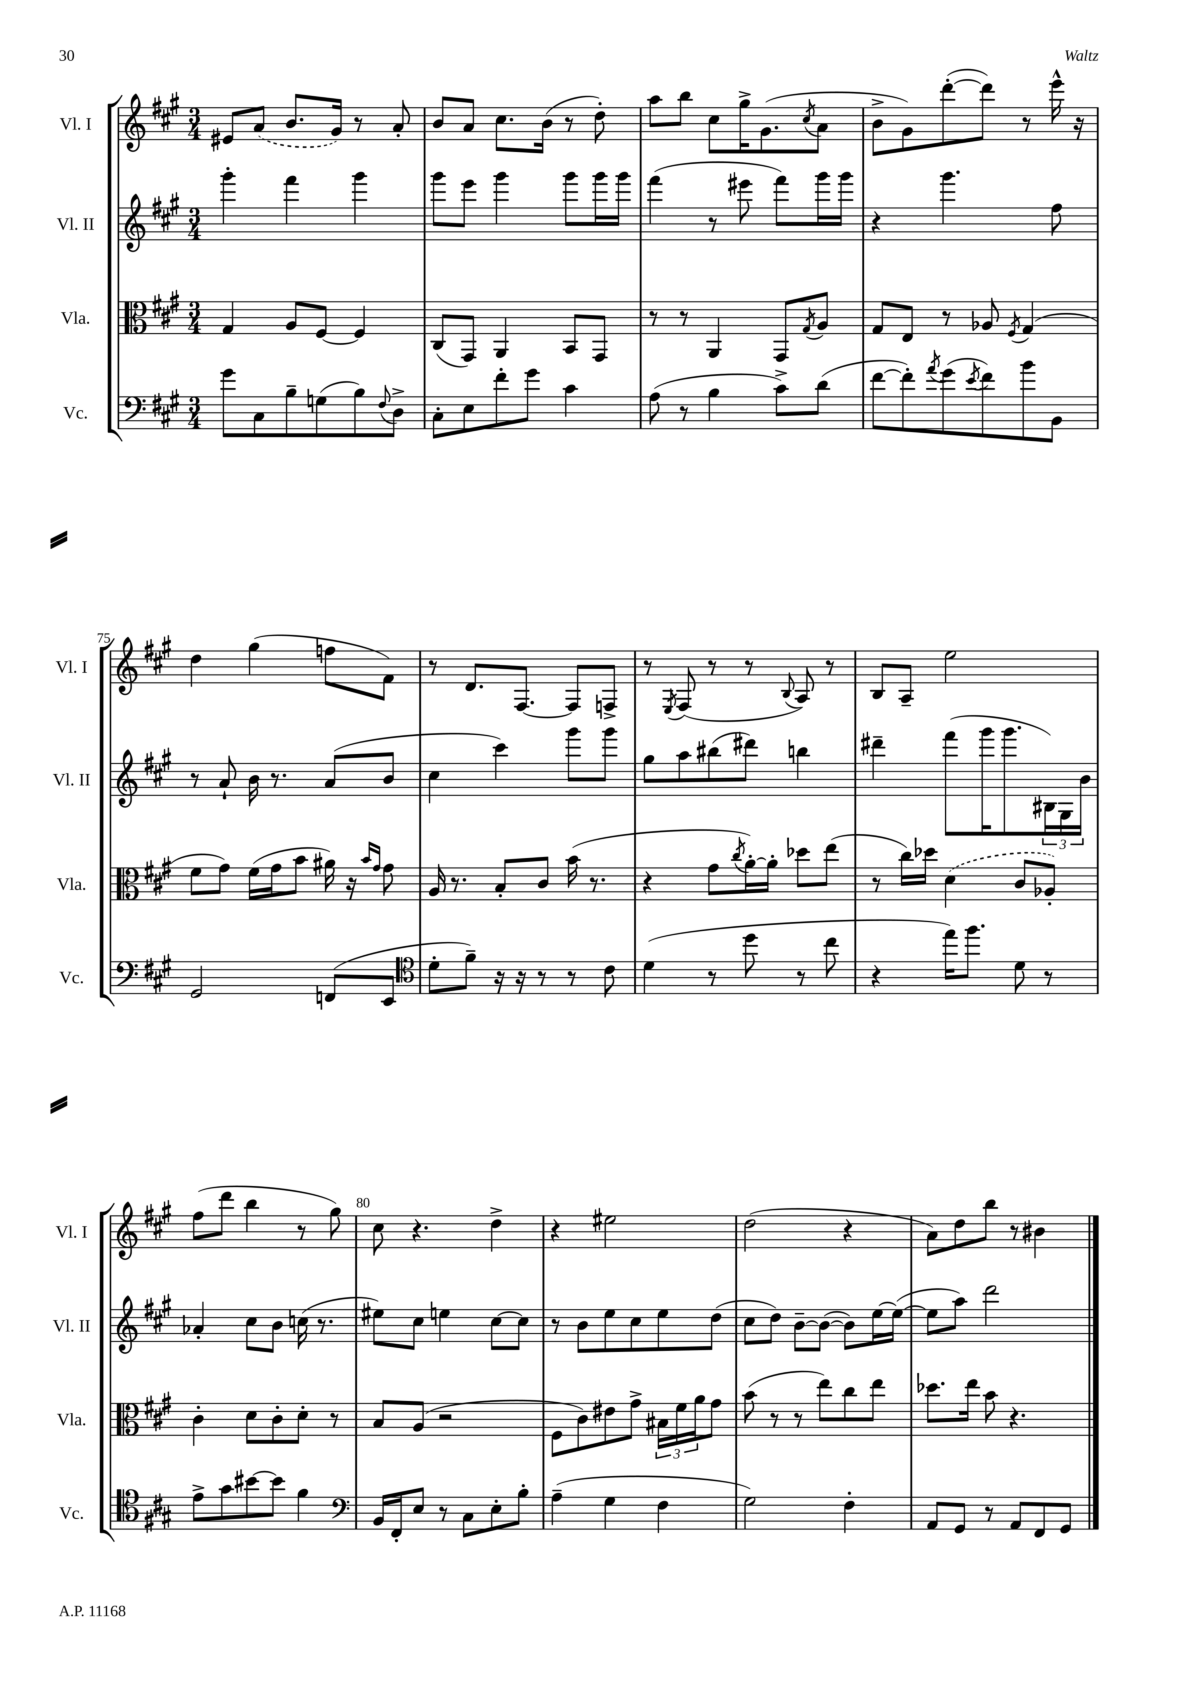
<<
\new StaffGroup <<
\new Staff = "s0" \with { instrumentName = "Vl. I" shortInstrumentName = "Vl. I" } {
    \clef treble \key a \major \numericTimeSignature \time 3/4
    eis'8 \once \slurDashed a'8( b'8. gis'16) r8 a'8-. |
    b'8 a'8 cis''8. b'16( r8 d''8-.) |
    a''8 b''8 cis''8 gis''16-> gis'8.( \acciaccatura { cis''8 } a'8 |
    b'8-> gis'8) d'''8~-.( d'''8) r8 e'''16-^ r16 |
    d''4 gis''4( f''8 fis'8) |
    r8 d'8. fis8.~ fis8 f8-> |
    r8 \acciaccatura { e8 } fis8( r8 r8 \appoggiatura { b8 } a8) r8 |
    b8 a8-- e''2 |
    fis''8( d'''8 b''4 r8 gis''8) |
    cis''8 r4. d''4-> |
    r4 eis''2 |
    d''2( r4 |
    a'8) d''8 b''8 r8 bis'4 \bar "|." |
}
\new Staff = "s1" \with { instrumentName = "Vl. II" shortInstrumentName = "Vl. II" } {
    \clef treble \key a \major \numericTimeSignature \time 3/4
    gis'''4-. fis'''4 gis'''4 |
    gis'''8 e'''8 gis'''4 gis'''8 gis'''16 gis'''16 |
    fis'''4( r8 eis'''8 fis'''8) gis'''16 gis'''16 |
    r4 gis'''4. fis''8 |
    r8 a'8-! b'16 r8. a'8( b'8 |
    cis''4 cis'''4) gis'''8 gis'''8 |
    gis''8 a''8 bis''8( dis'''8) b''4 |
    dis'''4-- fis'''8( gis'''16 gis'''8. \tuplet 3/2 { bis16) gis16 b'16 } |
    aes'4-. cis''8 b'8 c''16( r8. |
    eis''8) cis''8 e''4 cis''8~ cis''8 |
    r8 b'8 e''8 cis''8 e''8 d''8( |
    cis''8 d''8) b'8~-- b'8~( b'8) e''16~ e''16~( |
    e''8 a''8) d'''2 \bar "|." |
}
\new Staff = "s2" \with { instrumentName = "Vla." shortInstrumentName = "Vla." } {
    \clef alto \key a \major \numericTimeSignature \time 3/4
    gis4 a8 fis8~ fis4 |
    cis8( gis,8) a,4 b,8 gis,8 |
    r8 r8 a,4 gis,8 \acciaccatura { gis8 } a8 |
    gis8 e8 r8 aes8 \acciaccatura { fis8 } gis4( |
    fis'8 gis'8) fis'16( gis'16 b'8 ais'16) r16 \grace { b'16 gis'16 } gis'8 |
    a16 r8. b8-. cis'8 b'16( r8. |
    r4 gis'8 \acciaccatura { cis''8 } a'16~-.) a'16-. des''8 e''8( |
    r8 cis''16) des''16 \once \slurDashed d'4( cis'8 aes8-.) |
    cis'4-. d'8 cis'8-. d'8-. r8 |
    b8 a8( r2 |
    fis8 cis'8) eis'8 gis'8-> \tuplet 3/2 { bis16 fis'16 a'16 } gis'8 |
    b'8( r8 r8 e''8) cis''8 e''8 |
    des''8. e''16 b'8 r4. \bar "|." |
}
\new Staff = "s3" \with { instrumentName = "Vc." shortInstrumentName = "Vc." } {
    \clef bass \key a \major \numericTimeSignature \time 3/4
    gis'8 cis8 b8-- g8( b8) \appoggiatura { fis8 } d8-> |
    cis8-. e8 fis'8-. gis'8 cis'4 |
    a8( r8 b4 cis'8->) d'8( |
    fis'8~ fis'8-.) \acciaccatura { a'8 } gis'8( \acciaccatura { e'8 } fis'8) b'8 b,8 |
    gis,2 f,8( e,8 |
    \clef tenor d'8-. fis'8--) r16 r16 r8 r8 cis'8 |
    d'4( r8 d''8 r8 cis''8 |
    r4 e''16) fis''8. d'8 r8 |
    e'8-> gis'8 bis'8~ bis'8 fis'4 |
    \clef bass b,16 fis,16-. e8 r8 cis8 e8-. b8-. |
    a4--( gis4 fis4 |
    gis2) fis4-. |
    a,8 gis,8 r8 a,8 fis,8 gis,8 \bar "|." |
}
>>
>>
\layout { \context { \Score currentBarNumber = #71 \override BarNumber.break-visibility = ##(#f #t #t) barNumberVisibility = #(every-nth-bar-number-visible 5) } }
